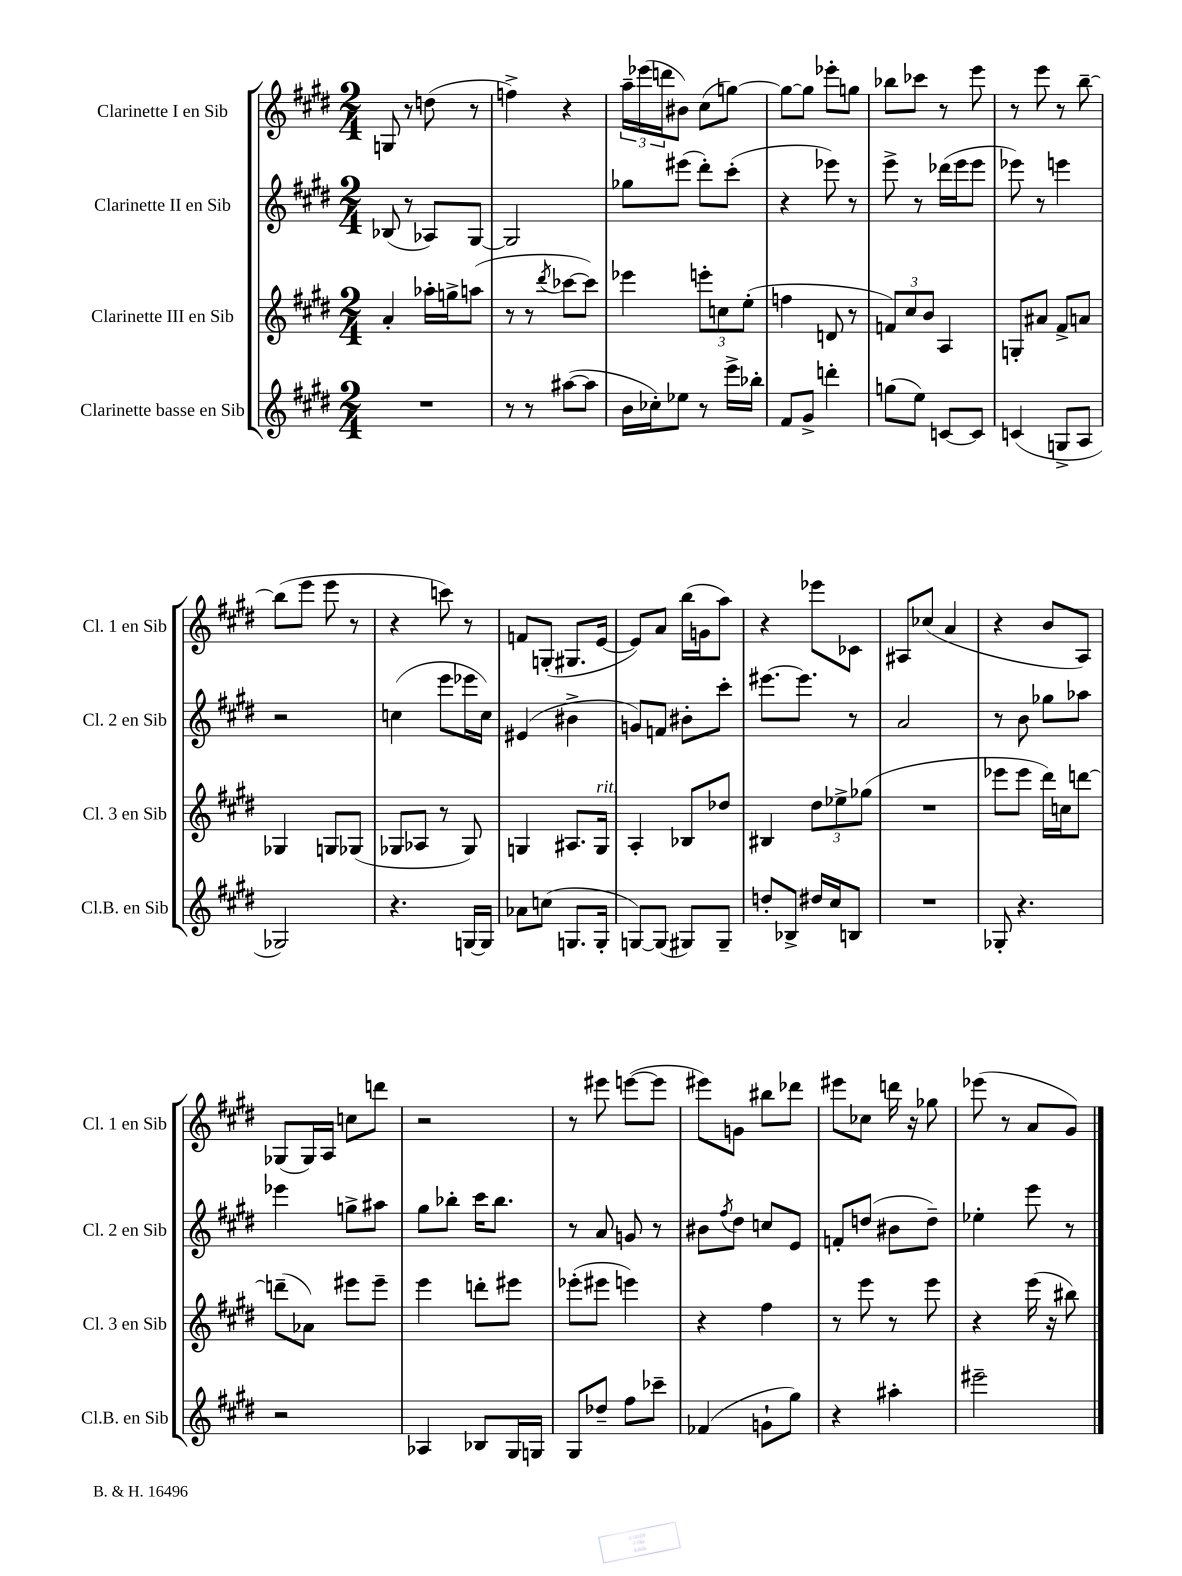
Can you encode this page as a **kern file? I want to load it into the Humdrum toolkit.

**kern	**kern	**kern	**kern
*part4	*part3	*part2	*part1
*staff4	*staff3	*staff2	*staff1
*I"Clarinette basse en Sib	*I"Clarinette III en Sib	*I"Clarinette II en Sib	*I"Clarinette I en Sib
*I'Cl.B. en Sib	*I'Cl. 3 en Sib	*I'Cl. 2 en Sib	*I'Cl. 1 en Sib
*clefG2	*clefG2	*clefG2	*clefG2
*k[f#c#g#d#]	*k[f#c#g#d#]	*k[f#c#g#d#]	*k[f#c#g#d#]
*M2/4	*M2/4	*M2/4	*M2/4
=4	=4	=4	=4
2r	4a'/	(8B-X/	8Gn/
.	.	8r	8r
.	16aa-X'\LL	8A-X/L)	(8ddn\
.	16ggn^\J	.	.
.	(8aan\J	[8G#/J	8r
=5	=5	=5	=5
8r	8r	2G#/]	4ffn^\)
8r	8r	.	.
.	8qddd#/	.	.
([8aa#X\L	[8ccc-X\L	.	4r
8aa#\J]	8ccc-\J])	.	.
=6	=6	=6	=6
16b\LL	4eee-X\	8gg-X\L	24aa~\LL
.	.	.	(24eee-X\
16cc-X'\J)	.	.	.
.	.	.	24dddn\J
8ee-X\J	.	(8eee#X\J	8b#X\J)
8r	12eeen'\L	8ddd#'\L)	(8cc#\L
.	12ccn\	.	.
16eee^\LL	.	(8ccc#'\J	[8ggn\J)
.	(12ee'\J	.	.
16bb-X'\JJ	.	.	.
=7	=7	=7	=7
8f#/L	4ffn\	4r	8gg\L_
8g#^/J	.	.	8gg\J]
4dddn'\	8dn/	8eee-X\)	8eee-X'\L
.	8r	8r	8ggn\J
=8	=8	=8	=8
(8ggn\L	12fn/L)	8eee^\	8bb-X\L
.	12cc#/	.	.
8ee\J)	.	8r	8ccc-X\J
.	12b/J	.	.
[8cn/L	4A/	(16ddd-X\LL	8r
.	.	16eee\J	.
8c/J]	.	8eee\J	8eee\
=9	=9	=9	=9
(4cn/	8Gn'/L	8eee-X\)	8r
.	8a#X/J	8r	8eee\
8Gn^/L	8f#^/L	4eeen\	8r
8A/J	8an/J	.	[8bb~\
!!LO:LB:g=z
=10	=10	=10	=10
2G-X/)	4G-X/	2r	(8bb\L]
.	.	.	8eee\J
.	8Gn/L	.	8eee\
.	(8G-X/J	.	8r
=11	=11	=11	=11
4.r	8G-X/L	(4ccn\	4r
.	8A-X/J	.	.
.	8r	8eee\L	8cccn\)
[16Gn/LL	8G-/)	16eee-X\L	8r
16G/JJ]	.	16cc\JJ)	.
=12	=12	=12	=12
8a-X\L	4Gn/	(4e#X/	8fn/L
(8ccn\J	.	.	(8Gn'/J
8.Gn/L	8.A#X/L	4b#X^\	8.G#X/L
!	!LO:TX:a:i:t=rit.	!	!
16G'/Jk	16G/Jk	.	[16e/Jk
=13	=13	=13	=13
[8Gn/L)	4A'/	8gn/L)	8e/L])
(8G/J]	.	8fn/J	8a/J
8G#X/L)	8B-X/L	8b#X'\L	(16bb\LL
.	.	.	16gn\J
8G#~/J	8dd-X/J	8ccc#'\J	8aa\J)
=14	=14	=14	=14
8ddn'/L	4B#X/	[8.eee#X\L	4r
8B-X^/J	.	.	.
.	.	8.eee#\J]	.
16dd#X/LL	12dd#\L	.	8eee-X\L
16cc#/J	.	.	.
.	12ee-X^\	.	.
8Bn/J	.	8r	8c-X\J
.	(12gg-X\J	.	.
=15	=15	=15	=15
2r	2r	2a/	8A#X/L
.	.	.	(8cc-X/J
.	.	.	4a/
=16	=16	=16	=16
8G-X'/	8eee-X\L	8r	4r
4.r	8eee-\J	8b\	.
.	16ddd#\LL)	8gg-X\L	8b/L
.	16ccn\J	.	.
.	[8dddn\J	8aa-X\J	8A/J)
!!LO:LB:g=z
=17	=17	=17	=17
2r	(8dddn~\L]	4eee-X\	(8G-X/L
.	8a-X\J)	.	16G-/L)
.	.	.	16A/JJ
.	8eee#X\L	8ggn^\L	8ccn\L
.	8eee#~\J	8aa#X\J	8dddn\J
=18	=18	=18	=18
4A-X/	4eee\	8gg#\L	2r
.	.	8bb-X'\J	.
8B-X/L	8dddn'\L	16ccc#\KL	.
.	.	8.bb-\J	.
16G#/L	8eee#X\J	.	.
16Gn/JJ	.	.	.
=19	=19	=19	=19
8G#/L	(8eee-X'\L	8r	8r
8dd-X~/J	8eee#X\J	8a/	8eee#X\
8ff#\L	4eeen\)	8gn/	([8eeen\L
8ccc-X~\J	.	8r	8eee\J]
=20	=20	=20	=20
(4f-X/	4r	8b#X\L	8eee#X\L)
.	.	8qff#/	.
.	.	8dd#\J	8gn\J
8gn`\L	4ff#\	8ccn/L	8bb#X\L
8gg#\J)	.	8e/J	8ddd-X\J
=21	=21	=21	=21
4r	8r	8fn'/L	8eee#X\L
.	8eee\	(8ddn/J	8cc-X\J
4aa#X'\	8r	8b#X\L	16dddn\
.	.	.	16r
.	8eee\	8dd~\J)	8gg-X\
=22	=22	=22	=22
2eee#X~\	4r	4ee-X'\	(8eee-X\
.	.	.	8r
.	(16eee\	8eee\	8a/L
.	16r	.	.
.	8bb#X\)	8r	8g#/J)
==	==	==	==
*-	*-	*-	*-
